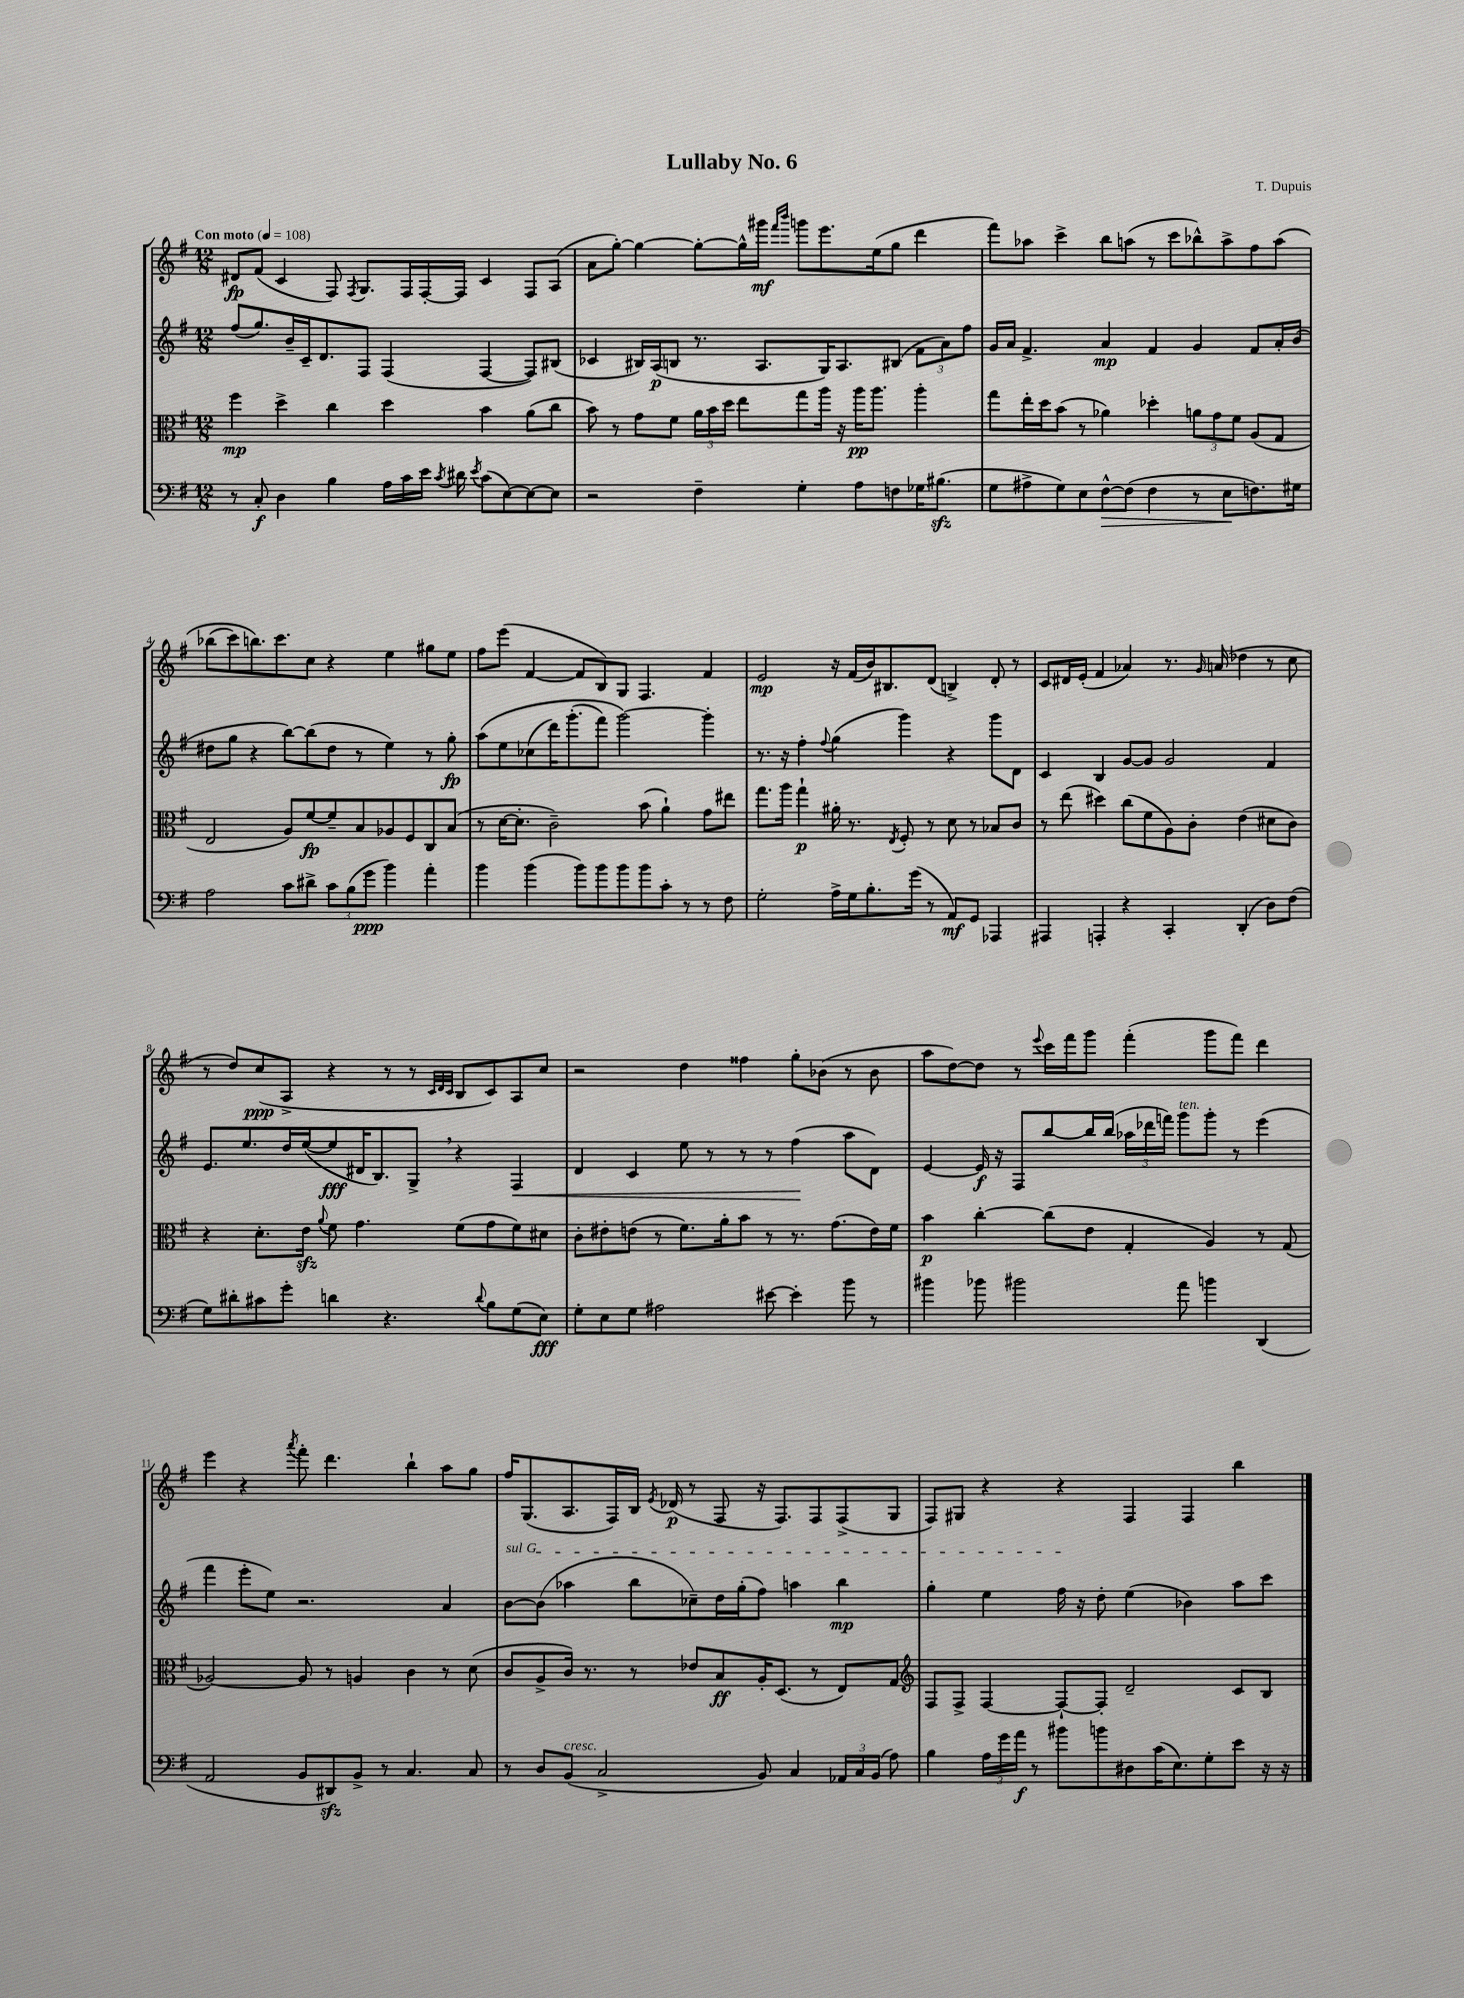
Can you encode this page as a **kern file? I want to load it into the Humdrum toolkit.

**kern	**dynam	**kern	**dynam	**kern	**dynam	**kern	**dynam
*part4	*part4	*part3	*part3	*part2	*part2	*part1	*part1
*staff4	*staff4	*staff3	*staff3	*staff2	*staff2	*staff1	*staff1
*clefF4	*	*clefC3	*	*clefG2	*	*clefG2	*
*k[f#]	*	*k[f#]	*	*k[f#]	*	*k[f#]	*
*M12/8	*	*M12/8	*	*M12/8	*	*M12/8	*
*MM108	*	*MM108	*	*MM108	*	*MM108	*
=1	=1	=1	=1	=1	=1	=1	=1
!	!	!	!	!	!	!LO:TX:a:B:t=Con moto	!
8r	.	4ff#\	mp	(8ff#/L	.	8d#X/L	fp
8C'/	f	.	.	8.gg/)	.	(8f#/J	.
4D\	.	4dd^\	.	.	.	4c/	.
.	.	.	.	16b~/L	.	.	.
.	.	.	.	16c~/J	.	.	.
.	.	.	.	8.d/	.	.	.
4B\	.	4cc\	.	.	.	8F#/)	.
.	.	.	.	.	.	8qF#/	.
.	.	.	.	8F#/J	.	8.G/L	.
16A\LL	.	4dd\	.	(4F#/	.	.	.
16c\	.	.	.	.	.	16F#/L	.
16e\JJ	.	.	.	.	.	[16F#'/	.
8qc/	.	.	.	.	.	.	.
16d#X\	.	.	.	.	.	16F#/JJ]	.
8qe/	.	.	.	.	.	.	.
(8c\L	.	4b\	.	[4F#/	.	4c/	.
[8E\)	.	.	.	.	.	.	.
8E\_	.	(8a\L	.	8F#/L])	.	8F#/L	.
8E\J]	.	8cc\J	.	(8B#X/J	.	(8A/J	.
=2	=2	=2	=2	=2	=2	=2	=2
2r	.	8b\)	.	4c-X/	.	8a\L	.
.	.	8r	.	.	.	[8gg'\J)	.
.	.	8g\L	.	16B#X/LL)	.	4gg\_	.
.	.	.	.	(16A/J	p	.	.
.	.	8f#\J	.	8Bn/J	.	.	.
4F#~\	.	24a\LL	.	8.r	.	8gg'\L_	.
.	.	24b\	.	.	.	.	.
.	.	24dd\JJ	.	.	.	.	.
.	.	8ee\L	.	.	.	16gg^^\L]	.
.	.	.	.	8.A/L	.	16ggg#X\JJ	mf
.	.	.	.	.	.	16qqfff#/LL	.
.	.	.	.	.	.	16qqbbb/JJ	.
4G'\	.	8gg\	.	.	.	8gggn\L	.
.	.	16aa\Jk	.	16G/K)	.	8.eee\	.
.	.	16r	.	8.A/	.	.	.
8A\L	.	16aa\KL	pp	.	.	.	.
.	.	8.aa\J	.	.	.	(16ee\k	.
8Fn\	.	.	.	(8B#X/J	.	8gg\J	.
16G-X\K	.	4aa'\	.	12f#\L	.	4ddd\	.
(8.B#Xzz\J	.	.	.	.	.	.	.
.	.	.	.	12a\)	.	.	.
.	.	.	.	12ff#\J	.	.	.
=3	=3	=3	=3	=3	=3	=3	=3
8G\L	.	8gg\L	.	16g/LL	.	8fff#\L)	.
.	.	.	.	16a/JJ	.	.	.
8A#X^\	.	16ee'\L	.	4.f#^/	.	8aa-X\J	.
.	.	16dd\J	.	.	.	.	.
8G\)	.	(8b\J	.	.	.	4ccc^\	.
8E\	.	8r	.	.	.	.	.
!	!LO:HP:b	!	!	!	!	!	!
[8F#^^\	>	4a-X\)	.	4a/	mp	8bb\L	.
(8F#\J]	.	.	.	.	.	(8aan\J	.
4F#\	.	4dd-X'\	.	4f#/	.	8r	.
.	.	.	.	.	.	8ccc\L	.
8r	.	12an\L	.	4g/	.	8bb-X^^\)	.
.	.	12g\	.	.	.	.	.
8E\L	.	.	.	.	.	8aa^\	.
.	.	12f#\J	.	.	.	.	.
8.Fn\)	]	(8A/L	.	8f#/L	.	8ff#\	.
.	.	8G/J	.	16a'/L	.	(8aa\J	.
16G#X\Jk	.	.	.	(16b/JJ	.	.	.
!!LO:LB:g=z
=4	=4	=4	=4	=4	=4	=4	=4
2A\	.	2E/	.	8dd#X\L	.	(8bb-X\L	.
.	.	.	.	8gg\J	.	8ccc\)	.
.	.	.	.	4r	.	8.bbn\)	.
.	.	.	.	.	.	8.ccc\	.
8c\L	.	8A/L)	.	[8bb\L)	.	.	.
8d#X^\J	.	[8f#/	fp	(8bb\]	.	8cc\J	.
12c\L	.	8f#~/]	.	8dd#\J	.	4r	.
(12B\	.	.	.	.	.	.	.
.	.	8B/	.	8r	.	.	.
12g\J	ppp	.	.	.	.	.	.
4b\)	.	8A-X/	.	4ee\)	.	4ee\	.
.	.	8F#/	.	.	.	.	.
4a'\	.	8C/	.	8r	.	8gg#X\L	.
.	.	(8B/J	.	8gg'\	fp	8ee\J	.
=5	=5	=5	=5	=5	=5	=5	=5
4b\	.	8r	.	(8aa\L	.	8ff#\L	.
.	.	[16d\KL	.	8ee\	.	(8eee\J	.
.	.	8.d'\J]	.	.	.	.	.
(4b\	.	.	.	(8cc-X\	.	[4f#/	.
.	.	2c~\)	.	16ddd\K)	.	.	.
.	.	.	.	(8.ggg'\	.	.	.
8b\L)	.	.	.	.	.	8f#/L]	.
8b\	.	.	.	8fff#\J)	.	8B/)	.
8b\	.	.	.	[2ggg\)	.	8G/J	.
8b\	.	(8b\	.	.	.	4.F#/	.
8c'\J	.	4a`\)	.	.	.	.	.
8r	.	.	.	.	.	.	.
8r	.	8g\L	.	4ggg'\]	.	4f#/	.
8F#\	.	8ee#X\J	.	.	.	.	.
=6	=6	=6	=6	=6	=6	=6	=6
2G'\	.	8.gg\L	.	8.r	.	2e/	mp
.	.	16aa\Jk	.	16r	.	.	.
.	.	4gg`\	p	4ff#'\	.	.	.
.	.	.	.	8qqff#/	.	.	.
16A^\LL	.	16a#X'\	.	(4gg\	.	16r	.
16G\J	.	8.r	.	.	.	(16f#/LL	.
8.B'\	.	.	.	.	.	16b/J)	.
.	.	.	.	.	.	8.B#X/	.
.	.	8qE/	.	.	.	.	.
.	.	8F#'/	.	4ggg\)	.	.	.
(16g\Jk	.	.	.	.	.	.	.
8r	.	8r	.	.	.	(8d/J	.
8AA/L)	mf	8d\	.	4r	.	4Bn^/)	.
8GG/J	.	8r	.	.	.	.	.
4AAA-X/	.	8B-X/L	.	8ggg\L	.	8d'/	.
.	.	8c/J	.	8d\J	.	8r	.
=7	=7	=7	=7	=7	=7	=7	=7
4AAA#X/	.	8r	.	4c/	.	8c/L	.
.	.	(8ee\	.	.	.	16d#X/L	.
.	.	.	.	.	.	(16e'/JJ	.
4AAAn'/	.	4dd#X\)	.	4B/	.	4f#/	.
4r	.	(8cc\L	.	[8g/L	.	4a-X/)	.
.	.	8f#\	.	8g/J]	.	.	.
4CC'/	.	8A\)	.	2g/	.	8.r	.
.	.	8c'\J	.	.	.	.	.
.	.	.	.	.	.	16qqg/	.
.	.	.	.	.	.	(16an/	.
(4DD'/	.	(4e\	.	.	.	4dd-X\	.
8D\L)	.	8d#X\L	.	4f#/	.	8r	.
(8F#\J	.	8c\J)	.	.	.	8cc\	.
!!LO:LB:g=z
=8	=8	=8	=8	=8	=8	=8	=8
8G\L)	.	4r	.	8.e/L	.	8r	.
8d#X'\	.	.	.	.	.	8dd/L)	.
.	.	.	.	8.ee/	.	.	.
8c#X\	.	8.d'\L	.	.	.	(8cc/	ppp
8g'\J	.	.	.	16dd/L	.	8A^/J	.
.	.	16ezz\Jk	.	([16ee/J	.	.	.
.	.	8qqa/	.	.	.	.	.
4dn\	.	8f#\	.	8ee/]	fff	4r	.
.	.	4.g\	.	16d#X/K	.	.	.
.	.	.	.	8.B/)	.	.	.
4.r	.	.	.	.	.	8r	.
.	.	.	.	8G^,/J	.	8r	.
.	.	.	.	.	.	32qqc/LLL	.
.	.	.	.	.	.	32qqd/	.
.	.	.	.	.	.	32qqc/JJJ	.
.	.	(8f#\L	.	4r	.	8B/L	.
8qqd/	.	.	.	.	.	.	.
8B\L	.	8g\	.	.	.	8c/)	.
!	!	!	!	!	!LO:HP:b	!	!
(8G\	.	8f#\)	.	4F#/	<	8A/	.
8E\J)	fff	8d#X\J	.	.	.	8cc/J	.
=9	=9	=9	=9	=9	=9	=9	=9
8G'\L	.	8c'\L	.	4d/	.	2r	.
8E\	.	8e#X'\	.	.	.	.	.
8G\J	.	(8en\J	.	4c/	.	.	.
2A#X\	.	8r	.	.	.	.	.
.	.	8.f#\L)	.	8ee\	.	4dd\	.
.	.	.	.	8r	.	.	.
.	.	16a'\k	.	.	.	.	.
.	.	8b\J	.	8r	.	4ff##X\	.
[8e#X\	.	8r	.	8r	.	.	.
4e#'\]	.	8.r	.	(4ff#\	.	8gg'\L	.
.	.	.	.	.	.	(8b-X\J	.
.	.	(8.g\L	.	.	.	.	.
8b\	.	.	.	8aa\L	[	8r	.
8r	.	16e\L)	.	8d\J)	.	8b-\	.
.	.	16f#\JJ	.	.	.	.	.
=10	=10	=10	=10	=10	=10	=10	=10
4b#X\	.	4b\	p	[4e/	.	8aa\L	.
.	.	.	.	.	.	[8dd\)	.
8b-X\	.	[4cc'\	.	16e/]	f	8dd\J]	.
.	.	.	.	16r	.	.	.
2b#X\	.	.	.	8F#/L	.	8r	.
.	.	.	.	.	.	8qqeee/	.
.	.	(8cc\L]	.	[8bb/	.	16ccc\LL	.
.	.	.	.	.	.	16fff#\J	.
.	.	8e\J	.	16bb/L]	.	8ggg\J	.
.	.	.	.	(16bb/JJ	.	.	.
.	.	4G'/	.	24aa-X\LL	.	(4fff#'\	.
.	.	.	.	24ddd-X\	.	.	.
.	.	.	.	24fffn\JJ)	.	.	.
!	!	!	!	!LO:TX:a:i:t=ten.	!	!	!
8a\	.	.	.	8ggg\L	.	.	.
4bn\	.	4A/)	.	8ggg'\J	.	8ggg\L	.
.	.	.	.	8r	.	8fff#\J)	.
(4DD/	.	8r	.	(4eee\	.	4ddd\	.
.	.	(8G/	.	.	.	.	.
!!LO:LB:g=z
=11	=11	=11	=11	=11	=11	=11	=11
2AA/	.	[2A-X/)	.	4fff#\	.	4eee\	.
.	.	.	.	8eee'\L	.	4r	.
.	.	.	.	8ee\J)	.	.	.
.	.	.	.	.	.	8qaaa/	.
8BB/L	.	8A-/]	.	2.r	.	8fff#'\	.
8DD#Xzz/)	.	8r	.	.	.	4.ddd\	.
8BB^/J	.	4An/	.	.	.	.	.
8r	.	.	.	.	.	.	.
4.C/	.	4c\	.	.	.	4bb`\	.
.	.	8r	.	4a/	.	8aa\L	.
8C/	.	(8d\	.	.	.	8gg\J	.
=12	=12	=12	=12	=12	=12	=12	=12
!	!	!	!	!LO:TX:a:i:t=sul G	!	!	!
8r	.	8c/L	.	[8b\L	.	16ff#/KL	.
.	.	.	.	.	.	(8.G/	.
8D/L	.	8A^/	.	(8b\J]	.	.	.
!LO:TX:a:i:t=cresc.	!	!	!	!	!	!	!
(8BB/J	.	16c/Jk)	.	4aa-X\	.	8.A/	.
.	.	8.r	.	.	.	.	.
2C^/	.	.	.	.	.	.	.
.	.	.	.	.	.	16F#/L)	.
.	.	8r	.	8bb\L	.	16B/JJ	.
.	.	.	.	.	.	8qe/	.
.	.	.	.	.	.	(16d-X/	p
.	.	8e-X/L	.	8cc-X~\)	.	8r	.
.	.	8B/	ff	16dd\L	.	8F#/	.
.	.	.	.	(16gg'\J	.	.	.
8BB/)	.	16A'/K	.	8ff#\J)	.	16r	.
.	.	(8.D/J	.	.	.	8.F#/L)	.
4C/	.	.	.	4aan\	.	.	.
.	.	8r	.	.	.	8F#/	.
24AA-X/LL	.	8E/L)	.	4bb\	mp	(8F#^/	.
24C/	.	.	.	.	.	.	.
(24BB/JJ	.	.	.	.	.	.	.
8A\)	.	8G/J	.	.	.	8G/J	.
=13	=13	=13	=13	=13	=13	=13	=13
*	*	*clefG2	*	*	*	*	*
4B\	.	8F#/L	.	4gg'\	.	8F#/L)	.
.	.	8F#^/J	.	.	.	8G#X/J	.
24A\LL	.	[4F#/	.	4ee\	.	4r	.
24g\	.	.	.	.	.	.	.
24a\JJ	f	.	.	.	.	.	.
8r	.	.	.	.	.	.	.
8b#X\L	.	8F#`/L_	.	16ff#\	.	4r	.
.	.	.	.	16r	.	.	.
8bn\	.	8F#'/J]	.	8dd'\	.	.	.
8D#X\	.	2d~/	.	(4ee\	.	4F#/	.
(16c\K	.	.	.	.	.	.	.
8.E\)	.	.	.	.	.	.	.
.	.	.	.	4b-X\)	.	4F#/	.
8G'\	.	.	.	.	.	.	.
8e\J	.	8c/L	.	8aa\L	.	4bb\	.
16r	.	8B/J	.	8ccc\J	.	.	.
16r	.	.	.	.	.	.	.
==	==	==	==	==	==	==	==
*-	*-	*-	*-	*-	*-	*-	*-
